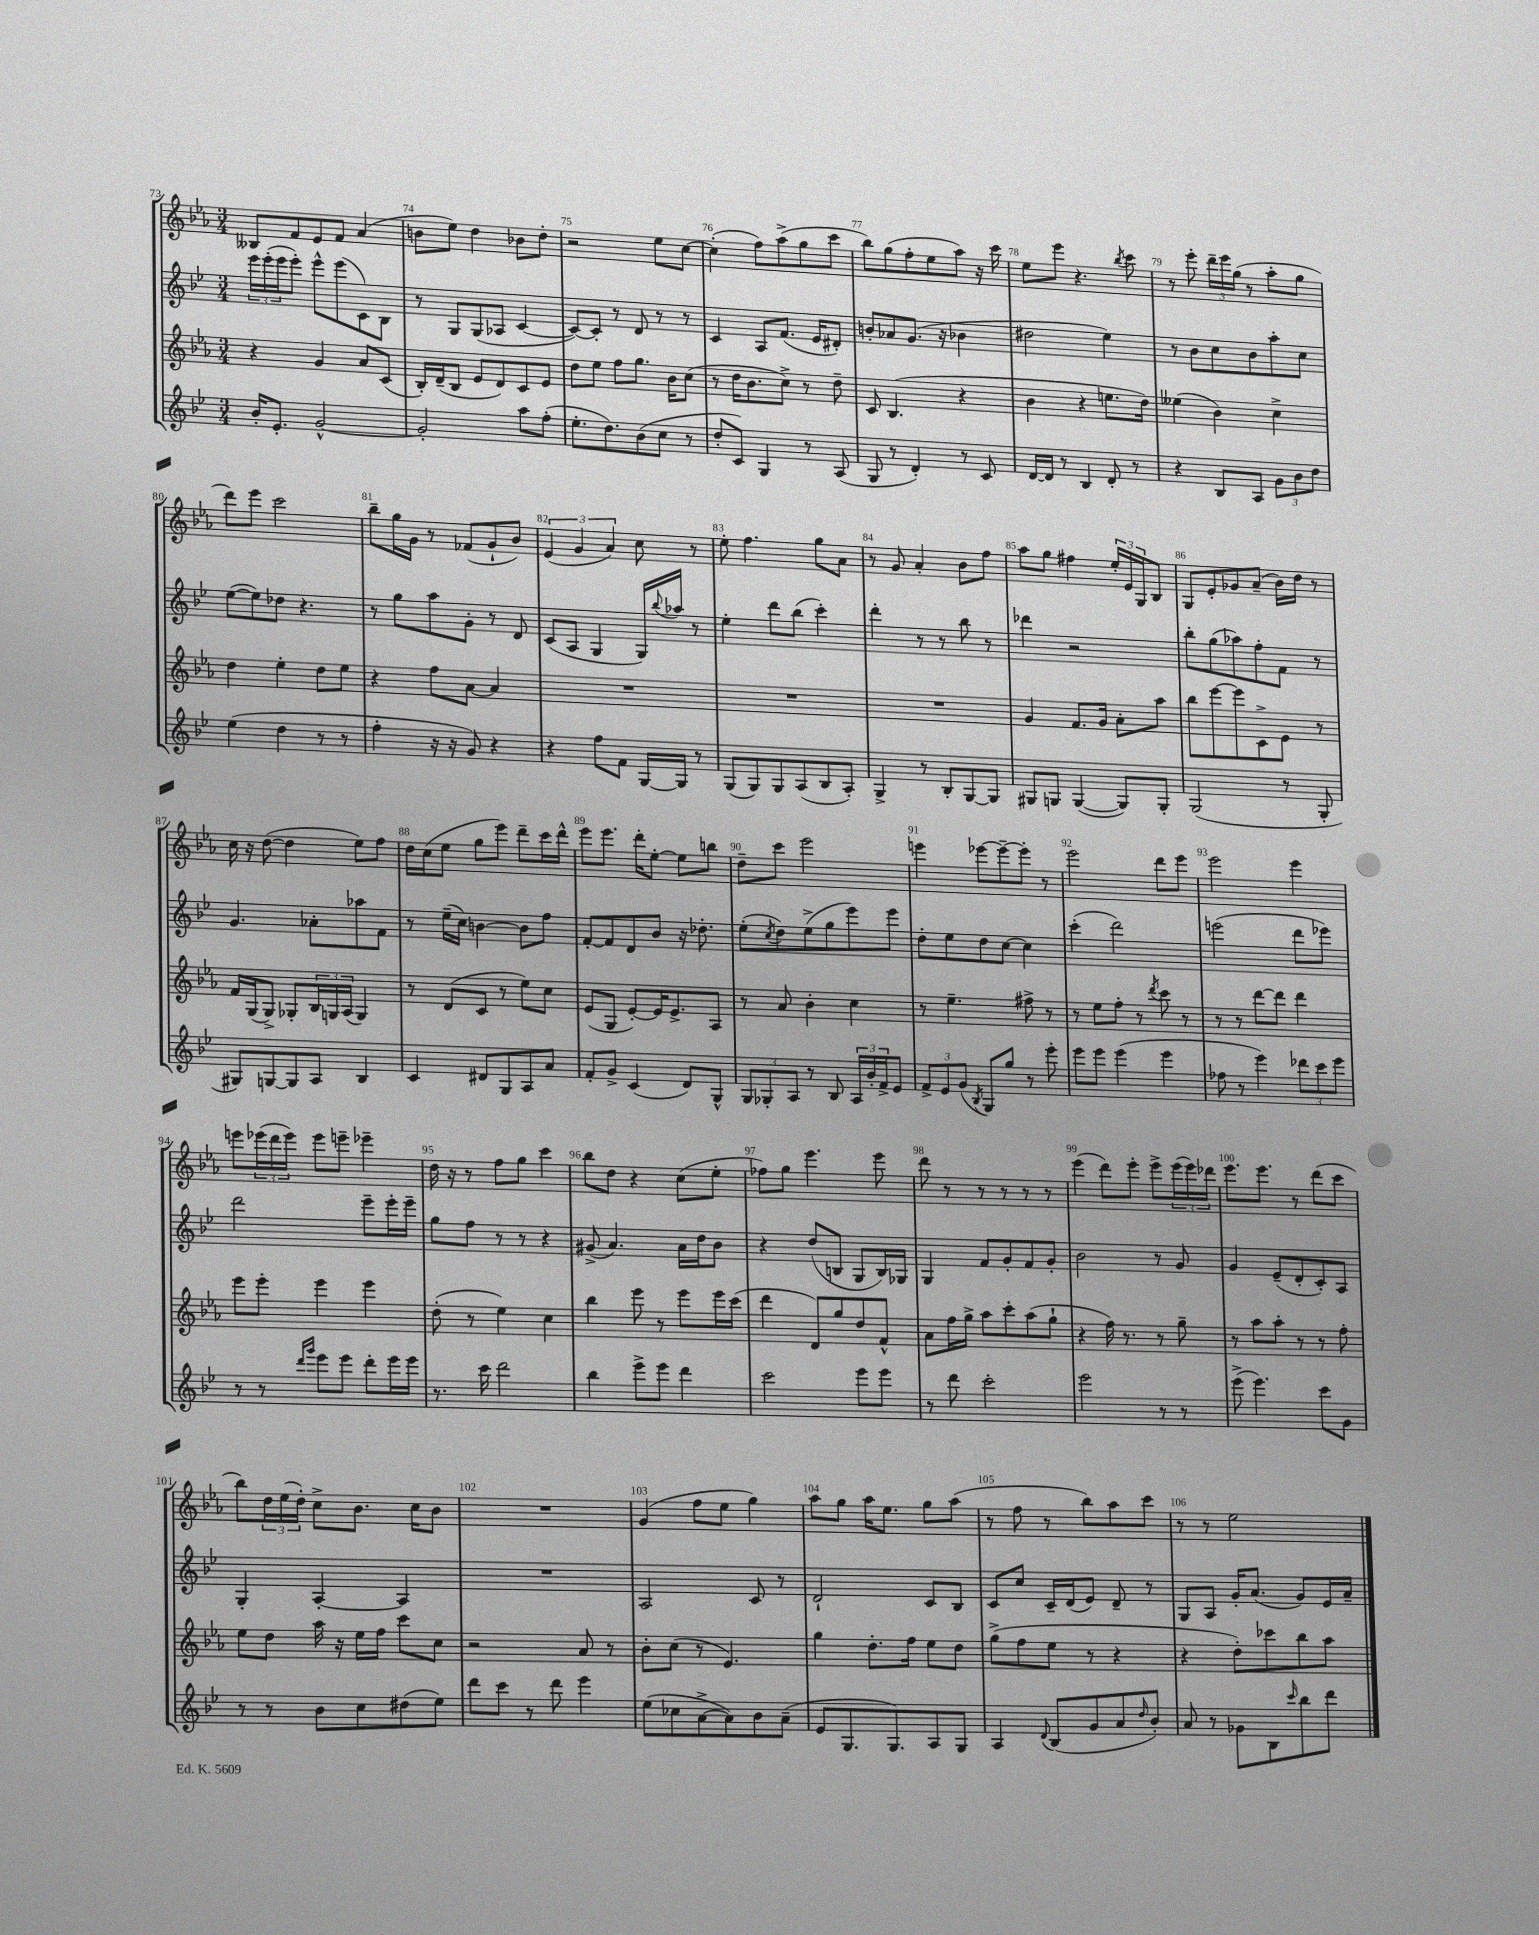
<<
\new StaffGroup <<
\new Staff = "s0" {
    \clef treble \key ees \major \numericTimeSignature \time 3/4
    beses8 f'8 ees'8 f'8 aes'4( |
    b'8 ees''8) d''4 bes'8 d''8-. |
    r2 ees''8 c''8~ |
    c''4-.( f''8) aes''8->( g''8 c'''8 |
    bes''8) g''8( f''8-. ees''8 aes''8) r16 c'''16 |
    ees''8 ees'''8 r4. \acciaccatura { bes''8 } c'''8 |
    r8 ees'''8-. \tuplet 3/2 { d'''16-- ees'''16 g''16( } r8 aes''8-. g''8 |
    d'''8) ees'''8 c'''2 |
    bes''8-- g''16 g'16 r8 fes'8( g'8-! bes'8) |
    \tuplet 3/2 { ees'4( g'4 aes'4) } c''8 r8 |
    ees''8-. f''4. g''8 aes'8 |
    r8 g'8 aes'4-. bes'8 f''8 |
    aes''8 g''8 fis''4 \tuplet 3/2 { ees''16-. ees'16 g16 } bes8 |
    g8 ees'8-. ges'8 aes'8--( bes'16) d''16 r8 |
    c''16 r16 d''8~( d''4 ees''8) f''8 |
    d''16 c''16( ees''8 g''8 ees'''8) d'''8-- c'''16 d'''16-^ |
    ees'''8 ees'''8. d'''16-. ees''8~-. ees''8 b''8 |
    d''8-- c'''8 ees'''2 |
    e'''4 ees'''8~ ees'''8~-- ees'''8-. r8 |
    ees'''2 d'''8 ees'''8 |
    ees'''2 ees'''4 |
    e'''8 \tuplet 3/2 { ees'''16( d'''16 ees'''16) } ees'''8 e'''8-- ees'''4-- |
    d''16 r16 r8 f''8 g''8 c'''4 |
    bes''8 d''8 r4 c''8( ees''8-. |
    fes''8) g''8 ees'''4. ees'''8 |
    d'''8 r8 r8 r8 r8 r8 |
    ees'''4( d'''8) ees'''8-. ees'''8-> \tuplet 3/2 { ees'''16( ees'''16) des'''16 } |
    ees'''8. ees'''8. r8 d'''8( c'''8 |
    bes''8) \tuplet 3/2 { d''16 ees''16( d''16-.) } c''8-> bes'8. c''16 bes'8 |
    R2. |
    g'4( f''8 ees''8 g''4) |
    aes''8 g''8 aes''16 ees''8. g''8 aes''8( |
    r8 f''8 r8 bes''8) aes''8 c'''8 |
    r8 r8 ees''2 \bar "|." |
}
\new Staff = "s1" {
    \clef treble \key bes \major \numericTimeSignature \time 3/4
    \tuplet 3/2 { ees'''16 ees'''16-.( ees'''16 } ees'''8-.) ees'''8-^ ees'''8( c'8) bes8 |
    r8 g8 g8( aes8 c'4~ |
    c'8~) c'8-. r8 d'8 r8 r8 |
    c'4 a8 f'8.( ees'16 dis'8-.) |
    b'8-. aes'8 g'8.( r16 bes'4 |
    dis''2 ees''4) |
    r8 bes'8 c''8 bes'8 a''8-. c''8 |
    ees''8~( ees''8) des''8 r4. |
    r8 g''8 a''8 g'8-. r8 d'8 |
    c'8( a8 g4 g16) \appoggiatura { bes''8 } aes''16 r8 |
    ees''4-. d'''8 bes''8( c'''4-.) |
    d'''4-. r8 r8 bes''8 r8 |
    des'''4 r2 |
    bes''8-. g''8( aes''8) f''8-. f'8 r8 |
    g'4. aes'8-. aes''8 f'8 |
    r8 ees''16--( c''16) b'4~ b'8 f''8 |
    f'8~-. f'8 d'8 bes'8 r16 des''8.-. |
    ees''8-.( \acciaccatura { c''8 } d''8) ees''8->( g''8 ees'''8) ees'''8 |
    d''8-. ees''8 d''8 c''8~ c''4 |
    c'''4-.( d'''2) |
    e'''2( d'''8 ees'''8) |
    d'''2 ees'''8-- ees'''16-. ees'''16-- |
    g''8 f''8 r8 r8 r4 |
    gis'8->( a'4.) a'16 d''16 bes'8 |
    r4 d''8( b8 g8 b16) ges16 |
    g4 f'8 g'8-. f'8 g'8-. |
    bes'2 r8 g'8 |
    g'4 ees'8--( d'8-. c'8-.) a8 |
    g4-. a4~-. a4 |
    R2. |
    a2 c'8 r8 |
    d'2-! c'8 bes8 |
    c'8 c''8 c'16-- d'16( ees'8) d'8-- r8 |
    g8 a8 g'16-. a'8.( g'8) ees'16 a'16-- \bar "|." |
}
\new Staff = "s2" {
    \clef treble \key ees \major \numericTimeSignature \time 3/4
    r4 g'4 aes'8 c'8( |
    bes16-.) d'16--( bes8 ees'8 d'8) c'8 ees'8 |
    d''8 ees''8 f''8 g''8. bes'16 c''8( |
    r8 d''16 bes'8. c''8->) r8 d''8-- |
    c'8 bes4.( r4 |
    bes'4 r4 e''8. d''16) |
    eeses''4( bes'4) c''4-> |
    d''4 ees''4-. d''8 ees''8 |
    r4 f''8 aes'8~ aes'4 |
    R2. |
    R2. |
    R2. |
    g'4 f'8. g'16 aes'8-. aes''8 |
    bes''8 ees'''8~ ees'''8 c'8-> ees'8 r8 |
    f'16 g16( g8->) ges8-. \tuplet 3/2 { bes16 g16 aes16( } g4) |
    r8 d'8( c'8 r8 ees''8) c''8 |
    ees'8( g8 ees'8~-.) ees'16 ees'8.-> aes8 |
    r8 aes'8 bes'4-. c''4 |
    r8 ees''4.-- fis''8-> r8 |
    r8 ees''8 f''8-. r8 \acciaccatura { d'''8 } c'''8 r8 |
    r8 r8 d'''8~ d'''8 d'''4 |
    ees'''8 ees'''8-. ees'''4 ees'''4 |
    d''8-.( r8 ees''4) c''4 |
    bes''4 ees'''8 r8 ees'''8 ees'''16 c'''16( |
    d'''4 d'8) g''8 d''8 f'8-^ |
    aes'8 f''16 g''16-> aes''8 c'''8-. aes''8( g''8-! |
    r4 f''16) r8. r8 g''8-- |
    r8 aes''8 aes''8-. r8 r8 f''8-. |
    ees''8 d''8 aes''16 r16 ees''16 f''16 c'''8 c''8 |
    r2 aes'8 r8 |
    bes'8-. c''8( r8 ees'4.) |
    g''4 d''8.-. f''16 ees''8 d''8 |
    g''8->( f''8 ees''8 r8 r4 |
    r4 d''8-.) ces'''8 bes''8 aes''8 \bar "|." |
}
\new Staff = "s3" {
    \clef treble \key bes \major \numericTimeSignature \time 3/4
    bes'16-. ees'8.-. g'2~-^ |
    g'2-. a''8 f''8-.( |
    ees''8.-. d''8.) bes'8( c''8 r8 |
    d''8-. c'8) g4 r8 a8( |
    g8 r8 d'4-.) r8 c'8 |
    d'16~ d'16 r8 bes4 d'8-. r8 |
    r4 bes8 a8 \tuplet 3/2 { g'8 bes'8 d''8 } |
    ees''4( d''4 r8 r8 |
    f''4-. r16 r16 g'8) r4 |
    r4 f''8 f'8 g16~ g16 r8 |
    g8( g8) g8 a8( bes8 a8-.) |
    g4-> r8 bes8-. g8~ g8 |
    gis8 g8 g4~( g8) g8-. |
    g2( r8 g8-. |
    gis8) g8~ g8 a8 bes4 |
    c'4 dis'8 g8 a8 a'8 |
    f'8-. g'8-> c'4( d'8) g8-^ |
    \tuplet 3/2 { g8 ges8-. a8 } r8 bes8 \tuplet 3/2 { a16 bes'16-. f'16-> } ees'8 |
    \tuplet 3/2 { f'8-> ees'8 g'8( } \acciaccatura { bes8 } g8) g''8 r8 ees'''8-. |
    ees'''8 ees'''8 ees'''4( ees'''4 |
    fes''8 r8 ees'''4) \tuplet 3/2 { des'''8 c'''8 ees'''8 } |
    r8 r8 \grace { d'''16 g'''16 } ees'''8 ees'''8 d'''8-. ees'''16 ees'''16 |
    r8. c'''16 d'''2 |
    bes''4 ees'''8-> ees'''8 d'''4 |
    c'''2 ees'''8 ees'''8 |
    r8 d'''8 c'''2-. |
    ees'''2 r8 r8 |
    ees'''8->( ees'''4.) c'''8 g'8 |
    r8 r8 bes'8 c''8 dis''8( ees''8) |
    d'''8 c'''8 r8 d'''8 ees'''4 |
    ees''8( ces''8 a'8~-> a'8) bes'8 a'8--( |
    ees'8 g8. g8.) a8 g8 |
    a4 \appoggiatura { d'8 } bes8( g'8 a'8 \grace { d''16 } bes'8-.) |
    a'8 r8 ges'8 bes8 \grace { c'''16 } bes''8 d'''8 \bar "|." |
}
>>
>>
\layout { \context { \Score currentBarNumber = #73 \override BarNumber.break-visibility = ##(#f #t #t) barNumberVisibility = #all-bar-numbers-visible } }
